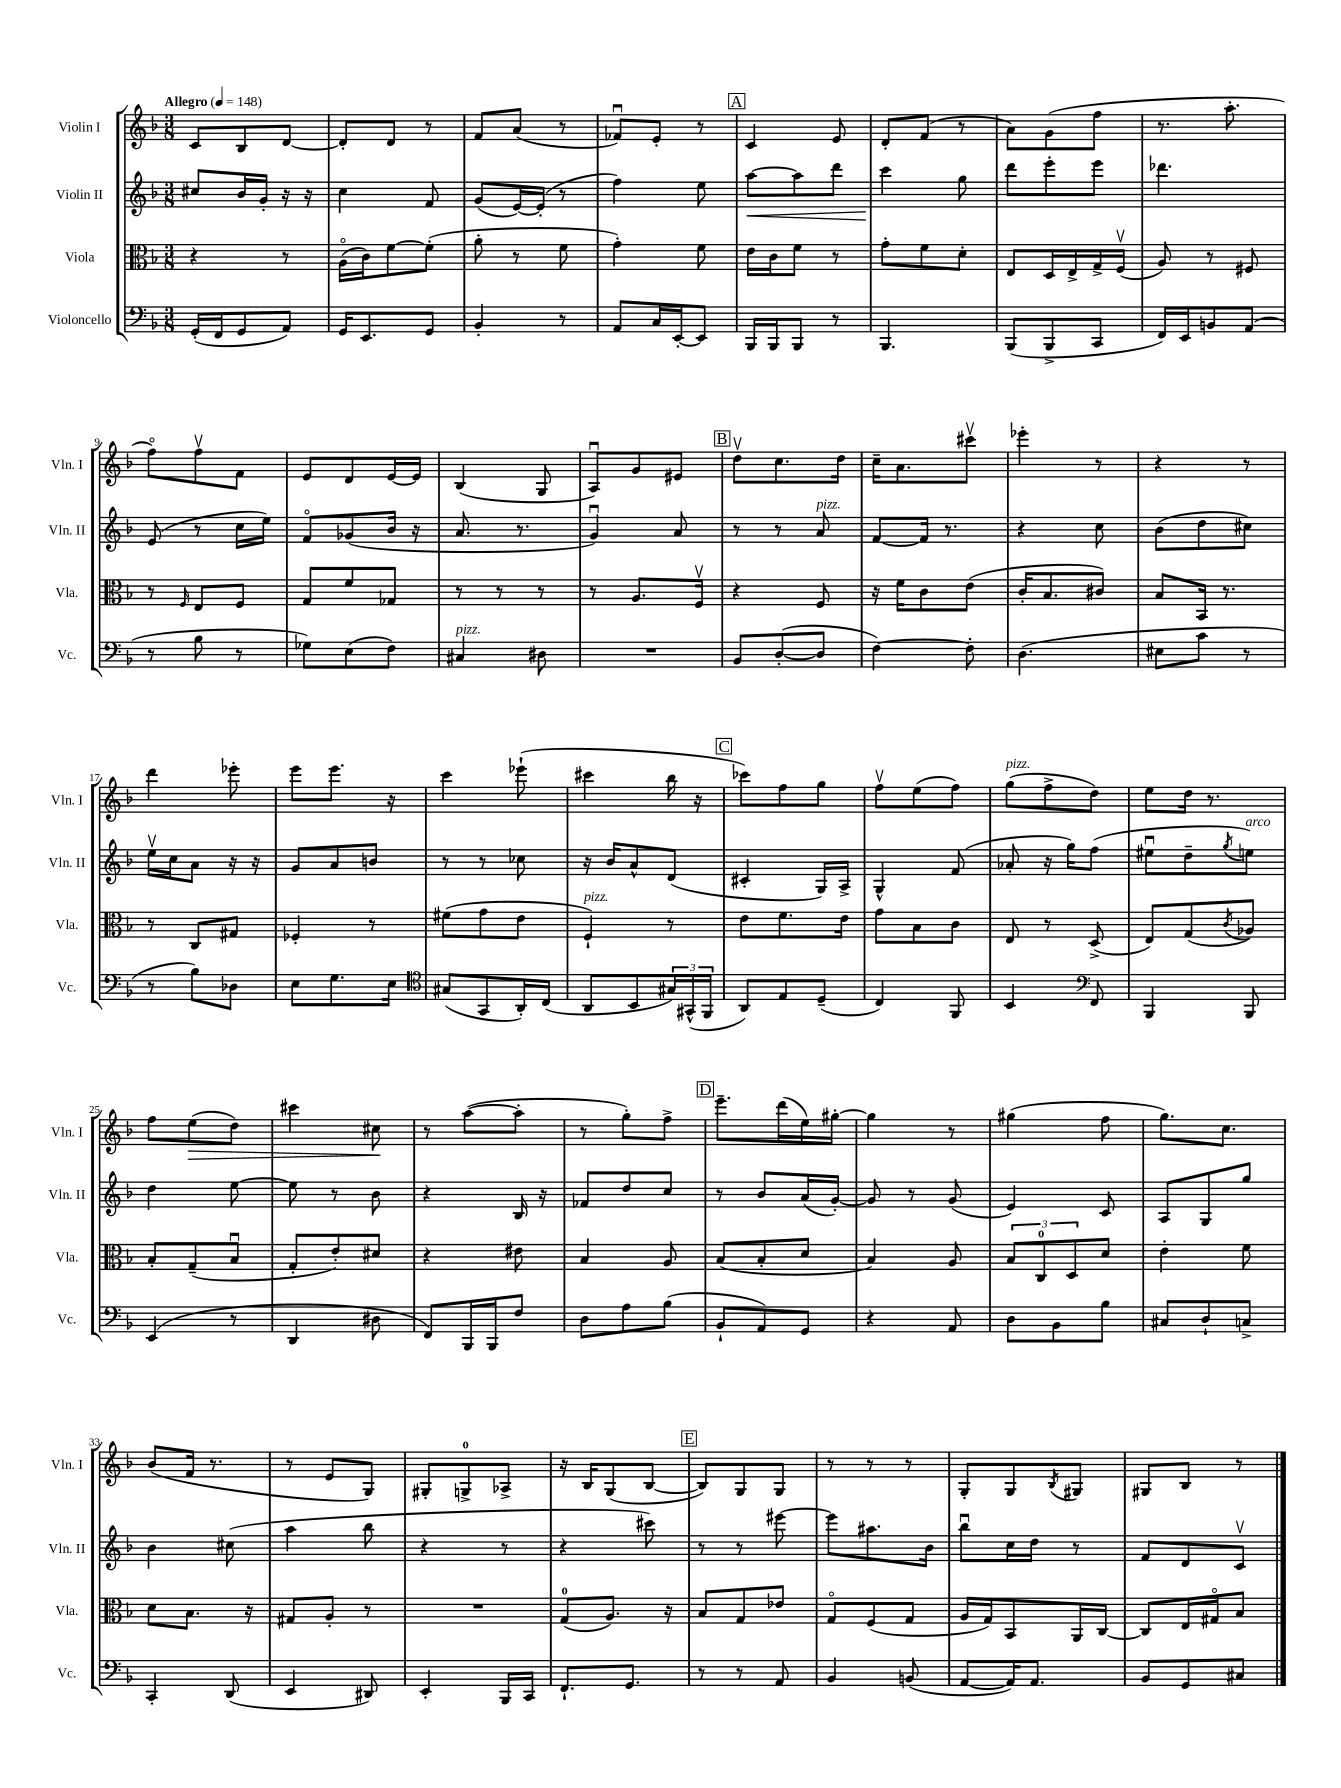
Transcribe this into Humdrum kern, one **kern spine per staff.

**kern	**kern	**kern	**kern
*staff4	*staff3	*staff2	*staff1
*clefF4	*clefC3	*clefG2	*clefG2
*k[b-]	*k[b-]	*k[b-]	*k[b-]
*M3/8	*M3/8	*M3/8	*M3/8
*MM148	*MM148	*MM148	*MM148
(16GG'	4r	8cc#	8c
16FF	.	.	.
8GG	.	16b-	8B-
.	.	16g'	.
8AA)	8r	16r	[8d
.	.	16r	.
=	=	=	=
16GG	(16Ao	4cc	8d']
8.EE	16c)	.	.
.	[8f	.	8d
8GG	(8f']	8f	8r
=	=	=	=
4BB-'	8a'	(8g	8f
.	8r	[16e)	(8a
.	.	(16e']	.
8r	8f	8r	8r
=	=	=	=
8AA	4g')	4ff)	8f-u)
16C	.	.	8e'
[16EE'	.	.	.
8EE]	8f	8ee	8r
=	=	=	=
16BBB-	16e	[8aa	4c
16BBB-	16c	.	.
8BBB-	8f	8aa]	.
8r	8r	8ddd	8e
=	=	=	=
4.BBB-	8g'	4ccc	8d'
.	8f	.	(8f
.	8d'	8gg	8r
=	=	=	=
(8BBB-	8E	8ddd	8a)
8BBB-^	16D	8eee'	(8g
.	16E^	.	.
8CC	16G^	8eee	8ff
.	(16Fv	.	.
=	=	=	=
16FF)	8A)	4.ddd-	8.r
16EE	.	.	.
8BB	8r	.	.
.	.	.	8.aa'
(8AA	8F#	.	.
=	=	=	=
8r	8r	(8e	8ffo)
.	16qqF	.	.
8B-	8E	8r	8ffv
8r	8F	16cc	8f
.	.	16ee)	.
=	=	=	=
8G-)	8G	8fo	8e
(8E	8f	(8g-	8d
8F)	8G-	16b-	[16e
.	.	16r	16e]
=	=	=	=
4C#	8r	8.a	(4B-
.	8r	.	.
.	.	8.r	.
8D#	8r	.	8G
=	=	=	=
4.r	8r	4gu)	8Au)
.	8.A	.	8g
.	.	8a	8e#
.	16Fv	.	.
=	=	=	=
8BB-	4r	8r	8ddv
([8D'	.	8r	8.cc
8D]	8F	8a	.
.	.	.	16dd
=	=	=	=
[4F)	16r	[8f	16cc~
.	16f	.	8.a
.	8c	16f]	.
.	.	8.r	.
8F']	(8e	.	8ccc#v
=	=	=	=
(4.D	16c'	4r	4eee-'
.	8.B-	.	.
.	8c#)	8cc	8r
=	=	=	=
8E#	8B-	(8b-	4r
8c	16BB-	8dd	.
.	8.r	.	.
8r	.	8cc#)	8r
=	=	=	=
8r	8r	16eev	4ddd
.	.	16cc	.
8B-)	8C	8a	.
8D-	8G#	16r	8eee-'
.	.	16r	.
=	=	=	=
8E	4F-'	8g	8eee
8.G	.	8a	8.eee
.	8r	8b	.
16E	.	.	16r
=	=	=	=
*clefC4	*	*	*
(8G#	(8f#	8r	4ccc
8GG	8g	8r	.
16AA')	8e	8cc-	(8eee-`
(16C	.	.	.
=	=	=	=
8AA	4F`)	16r	4ccc#
.	.	16b-	.
8BB-	.	8a^^	.
24G#)	8r	(8d	16bb-
(24GG#^^	.	.	.
.	.	.	16r
24FF	.	.	.
=	=	=	=
8AA)	8e	4c#'	8ccc-)
8E	8.f	.	8ff
(8D~	.	16G)	8gg
.	16e	16A^	.
=	=	=	=
4C)	8g	4G^^	8ffv
.	8B-	.	(8ee
8FF	8c	(8f	8ff)
=	=	=	=
4BB-	8E	8a-'	(8gg
.	8r	16r	8ff^
.	.	16gg)	.
*clefF4	*	*	*
8FF	(8D^	(8ff	8dd)
=	=	=	=
4BBB-	8E)	8ee#u	8ee
.	(8G	8dd~	16dd
.	.	.	8.r
.	8qc	8qgg	.
8BBB-	8A-)	8ee)	.
=	=	=	=
(4EE	8B-'	4dd	8ff
.	(8G~	.	(8ee
8r	8B-u	[8ee	8dd)
=	=	=	=
4DD	8G'	8ee]	4ccc#
.	8e')	8r	.
8D#	8d#	8b-	8cc#
=	=	=	=
8FF)	4r	4r	8r
16BBB-	.	.	([8aa
16BBB-	.	.	.
8F	8e#	16B-	8aa']
.	.	16r	.
=	=	=	=
8D	4B-	8f-	8r
8A	.	8dd	8gg')
(8B-	8A	8cc	8ff^
=	=	=	=
8BB-`	(8B-	8r	8.eee~
8AA)	8B-'	8b-	.
.	.	.	(16ddd
8GG	8d	(16a	16ee)
.	.	[16g')	[16gg#'
=	=	=	=
4r	4B-)	8g]	4gg#]
.	.	8r	.
8AA	8A	(8g	8r
=	=	=	=
8D	12B-	4e)	(4gg#
.	12C	.	.
8BB-	.	.	.
.	12D	.	.
8B-	8d	8c	8ff
=	=	=	=
8C#	4e'	8A	8.gg)
8D`	.	8G	.
.	.	.	8.cc
8C^	8f	8gg	.
=	=	=	=
4CC'	8d	4b-	(8b-
.	8.B-	.	16f
.	.	.	8.r
(8DD	.	(8cc#	.
.	16r	.	.
=	=	=	=
4EE	8G#	4aa	8r
.	8A'	.	8e
8DD#)	8r	8bb-	8G)
=	=	=	=
4EE'	4.r	4r	8G#'
.	.	.	8G^
16BBB-	.	8r	8A-^
16CC	.	.	.
=	=	=	=
8.FF`	(8G	4r	16r
.	.	.	16B-
.	8.A)	.	(8G
8.GG	.	.	.
.	.	8ccc#)	[8B-
.	16r	.	.
=	=	=	=
8r	8B-	8r	8B-])
8r	8G	8r	8G
8AA	8e-	[8eee#	8G
=	=	=	=
4BB-	8Go	8eee#]	8r
.	(8F	8.aa#	8r
(8BB	8G	.	8r
.	.	16b-	.
=	=	=	=
[8AA	16A	8bb-u	8G'
.	16G)	.	.
16AA])	8BB-	16cc	8G
8.AA	.	16dd	.
.	.	.	8qB-
.	16AA	8r	8G#
.	[16C	.	.
=	=	=	=
8BB-	8C]	8f	8G#
8GG	16E	8d	8B-
.	16G#o	.	.
8C#	8B-	8cv	8r
==	==	==	==
*-	*-	*-	*-
